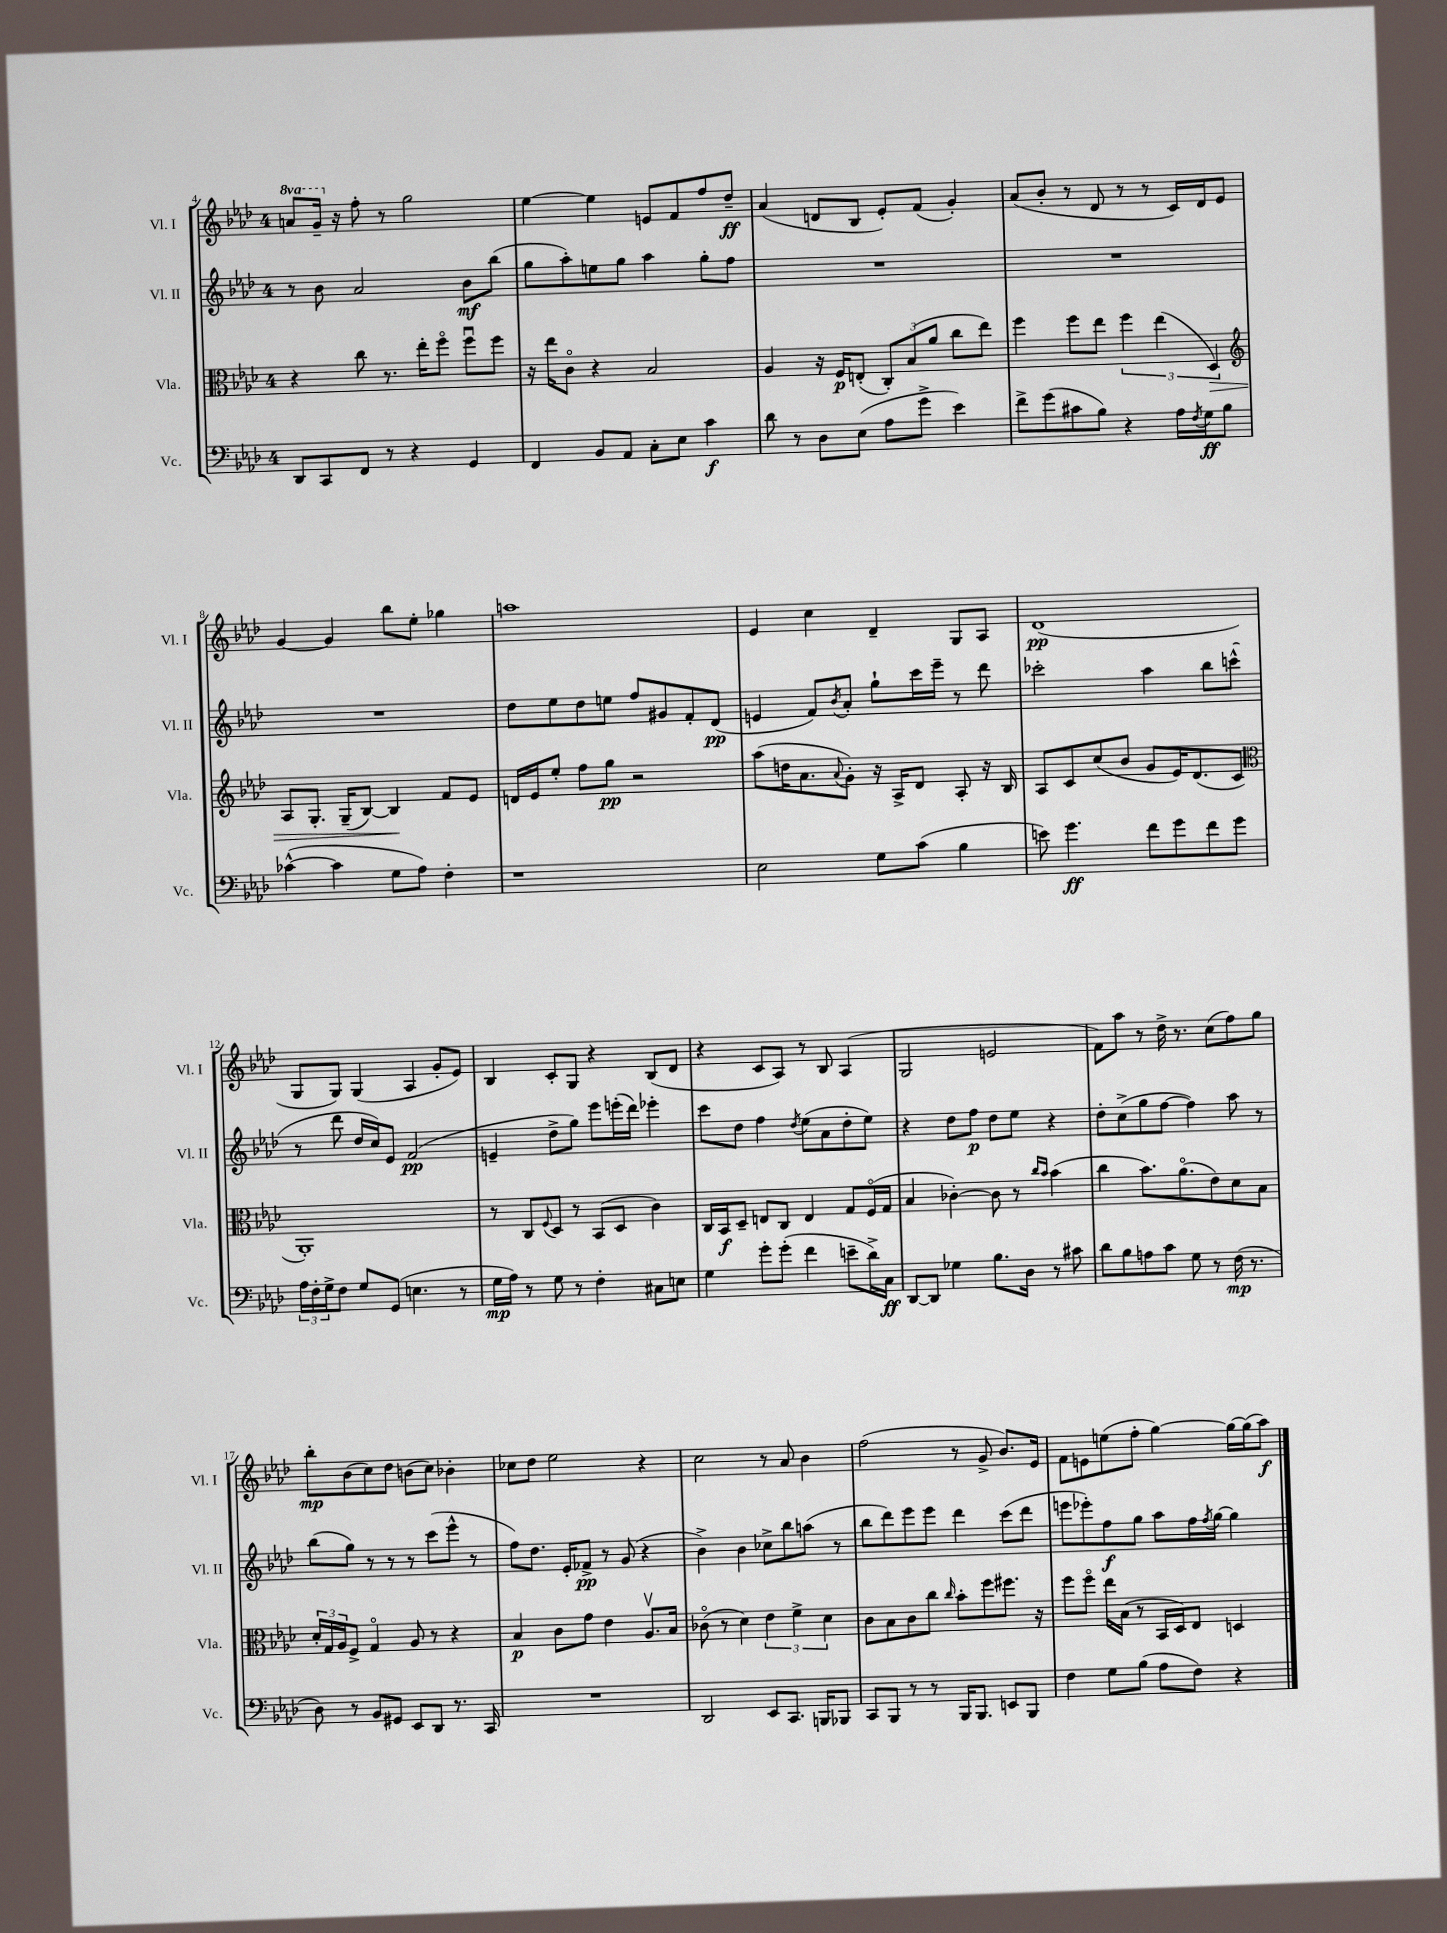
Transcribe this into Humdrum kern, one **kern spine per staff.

**kern	**kern	**kern	**kern
*staff4	*staff3	*staff2	*staff1
*clefF4	*clefC3	*clefG2	*clefG2
*k[b-e-a-d-]	*k[b-e-a-d-]	*k[b-e-a-d-]	*k[b-e-a-d-]
*M4/4	*M4/4	*M4/4	*M4/4
8DD-/L	4r	8r	8aa/L
8CC/	.	8b-\	16gg~/Jk
.	.	.	16r
8FF/J	8cc\	2a-/	8ff'\
8r	8.r	.	8r
4r	.	.	2gg\
.	16ee-'\LK	.	.
.	8ffo\J	.	.
4GG/	8ffu\L	8b-\L	.
.	8ff\J	(8bb-\J	.
=	=	=	=
4FF/	16r	8gg\L	[4ee-\
.	16ee-\LK	.	.
.	8co\J	8aa-'\)	.
8BB-/L	4r	8ee\	4ee-\]
8AA-/J	.	8gg\J	.
8C'\L	2B-/	4aa-\	8e/L
8E-\J	.	.	8f/
4c\	.	8gg'\L	8ff/
.	.	8ff\J	8dd-~/J
=	=	=	=
8d-\	4A-/	1r	(4a-/
8r	.	.	.
8D-\L	16r	.	8d/L
.	16F/LK	.	.
(8E-\J	(8E'/J	.	8B-/J
8A-\L	12C'/L)	.	8e-'/L)
.	(12B-/	.	.
8g^\J	.	.	(8f/J
.	12a-/J	.	.
4e-\)	8cc\L	.	4g'/)
.	8ee-\J)	.	.
=	=	=	=
8f^\L	4ff\	1r	(8a-/L
(8g\	.	.	8b-'/J
8c#\	8ff\L	.	8r
8B-\J)	8ee-\J	.	8d-/
4r	6ff\	.	8r
.	.	.	8r
.	(6ee-\	.	.
16A-\LL	.	.	16c/LL)
8qF/	.	.	.
16G\J	.	.	16d-/J
.	6D-/)	.	.
8B-\J	.	.	8e-/J
=	=	=	=
*	*clefG2	*	*
([4c-^^\	8A-/L	1r	[4g/
.	8.G'/J	.	.
4c-\]	.	.	4g/]
.	(16G~/LK	.	.
.	[8B-/J)	.	.
8G\L	4B-/]	.	8bb-\L
8A-\J)	.	.	8ee-'\J
4F'\	8f/L	.	4gg-\
.	8e-/J	.	.
=	=	=	=
1r	16d/LL	8dd-\L	1aa
.	16e-/J	.	.
.	8ee-'/J	8ee-\	.
.	8ff\L	8dd-\	.
.	8gg\J	8ee\J	.
.	2r	8ff/L	.
.	.	8g#/	.
.	.	8f'/	.
.	.	(8d-/J	.
=	=	=	=
2E-\	(8aa-\L	4e/	4e-/
.	16dd\K	.	.
.	8.a-\	.	.
.	.	8f/L)	4cc\
.	8qqa-/	8qb-/	.
.	8g'\J)	8a-'/J	.
8G\L	16r	8gg`\L	4d-~/
.	16A-^/LK	.	.
(8c\J	8d-/J	16ccc\L	.
.	.	16eee-~\JJ	.
4B-\	8A-'/	8r	8G/L
.	16r	8ddd-\	8A-/J
.	16B-/	.	.
=	=	=	=
8e\)	8A-/L	2ccc-'\	(1d-
4.g\	8c/	.	.
.	(8cc/	.	.
.	8b-/J	.	.
8f\L	8g/L	4aa-\	.
8g\	16e-/K)	.	.
.	(8.d-/	.	.
8f\	.	8bb-\L	.
8g\J	8c/J	(8ccc^^\J	.
=	=	=	=
*	*clefC3	*	*
24A-\LL	1AA-')	8r	8G/L
24F'\	.	.	.
24G^\J	.	.	.
8F\J	.	8ddd-\	8G/J)
8G/L	.	16dd-/LL	(4G/
.	.	16cc/J)	.
(8GG/J	.	8e-/J	.
4.E\	.	(2f/	4A-/
.	.	.	8g'/L
8r	.	.	8e-/J)
=	=	=	=
16G\LL	8r	4e~/	4B-/
16A-\JJ)	.	.	.
8r	8C/L	.	.
.	8qqF/	.	.
8G\	8D-/J	8dd-^\L	8c'/L
8r	8r	8gg\J)	8G/J
4F'\	(8BB-/L	8eee-\L	4r
.	8D-/J	(16eee'\L	.
.	.	16ddd-\JJ)	.
8C#\L	4c\)	4eee-'\	(8B-/L
8E\J	.	.	8d-/J
=	=	=	=
4G\	16C/LL	8ccc\L	4r
.	16BB-/J	.	.
.	8D-~/J	8dd-\J	.
8g'\L	8E/L	4ff\	8c/L
(8g'\J	8C/J	.	8A-/J)
.	.	8qdd-/	.
4f\	4E/	(8ee-\L	8r
.	.	8a-\	8B-/
8e~\L	8G/L	8dd-'\	(4A-/
16d-^\L)	(16Fo/L	8ee-\J)	.
16C\JJ	16G/JJ	.	.
=	=	=	=
[8DD-/L	4B-/	4r	2G/
8DD-/]J	.	.	.
4G-\	[4c-'\)	8dd-\L	.
.	.	8ff\J	.
8.B-\L	8c-\]	8dd-\L	2e/
.	8r	8ee-\J	.
16D-\Jk	.	.	.
.	16qqcc/LL	.	.
.	16qqb-/JJ	.	.
8r	(4b-\	4r	.
8c#\	.	.	.
=	=	=	=
8d-\L	4cc\	8dd-'\L	8f\L)
8B-\	.	(8cc^\	8aa-\J
8A\	8.b-\L)	8gg\	8r
8c\J	.	[8ff\J	16dd-^\
.	(8.a-o\	.	8.r
8G\	.	4ff\])	.
8r	8e-\)	.	(8cc\L
(16F\	8d-\	8aa-\	8ff\)
8.r	.	.	.
.	8B-\J	8r	8gg\J
=	=	=	=
8D-\)	24d-'/LL	(8bb-\L	8bb-'\L
.	24G/	.	.
.	24A-/J	.	.
8r	8F^/J	8gg\J)	(8b-\
8BB-/L	4Go/	8r	8cc\)
8GG#/J	.	8r	8dd-\J
8EE-/L	8A-/	8r	(8b\L
8DD-/J	8r	(8ccc\L	8cc\J)
8.r	4r	8eee-^^\J	4b-'\
.	.	8r	.
16CC/	.	.	.
=	=	=	=
1r	4B-/	8ff\L)	8cc-\L
.	.	8.dd-\J	8dd-\J
.	8c\L	.	2ee-\
.	.	16e-'/LK	.
.	8g\J	8f-^/J	.
.	4e-\	8r	.
.	.	(8g/	.
.	8.A-v/L	4r	4r
.	16B-/Jk	.	.
=	=	=	=
2DD-/	(8c-o\	4b-^\)	2cc\
.	8r	.	.
.	4d-\)	4b-\	.
8EE-/L	6e-\	8cc-^\L	8r
8.CC/J	.	8bb-\	8a-/
.	6f^\	.	.
.	.	(8aa\J	4b-\
16BBB/LK	.	.	.
.	6d-\	.	.
8BBB-/J	.	8r	.
=	=	=	=
8CC/L	8c\L	8bb-\L	(2ff\
8BBB-/J	8B-\	8ddd-\)	.
8r	8c\	8eee-\	.
8r	8cc\J	8eee-\J	.
.	16qqcc/	.	.
16BBB-/LK	8b-'\L	4ddd-\	8r
8.BBB-/J	.	.	.
.	8ff\	.	8g^/
8EE/L	8.ff#\J	(8ccc\L	8.b-/L)
8BBB-/J	.	8ddd-\J	.
.	16r	.	16e-/Jk
=	=	=	=
4F\	8ff\L	8eee\L	8f\L
.	8ffo\J	8eee-'\)	8e\
8G\L	16ee-\LL	8ff\	(8ee\
.	(16B-\JJ	.	.
(8B-\J	8r	8gg\J	8ff'\J
8A-\L	16BB-/LL	8aa-\L	[4gg\)
.	16D-/J)	.	.
8F\J)	8E-/J	16ff\L	.
.	.	8qff/	.
.	.	[16gg\JJ	.
4r	4D/	4gg\]	16gg\_LL
.	.	.	(16gg\]J
.	.	.	8aa-\J)
==	==	==	==
*-	*-	*-	*-
